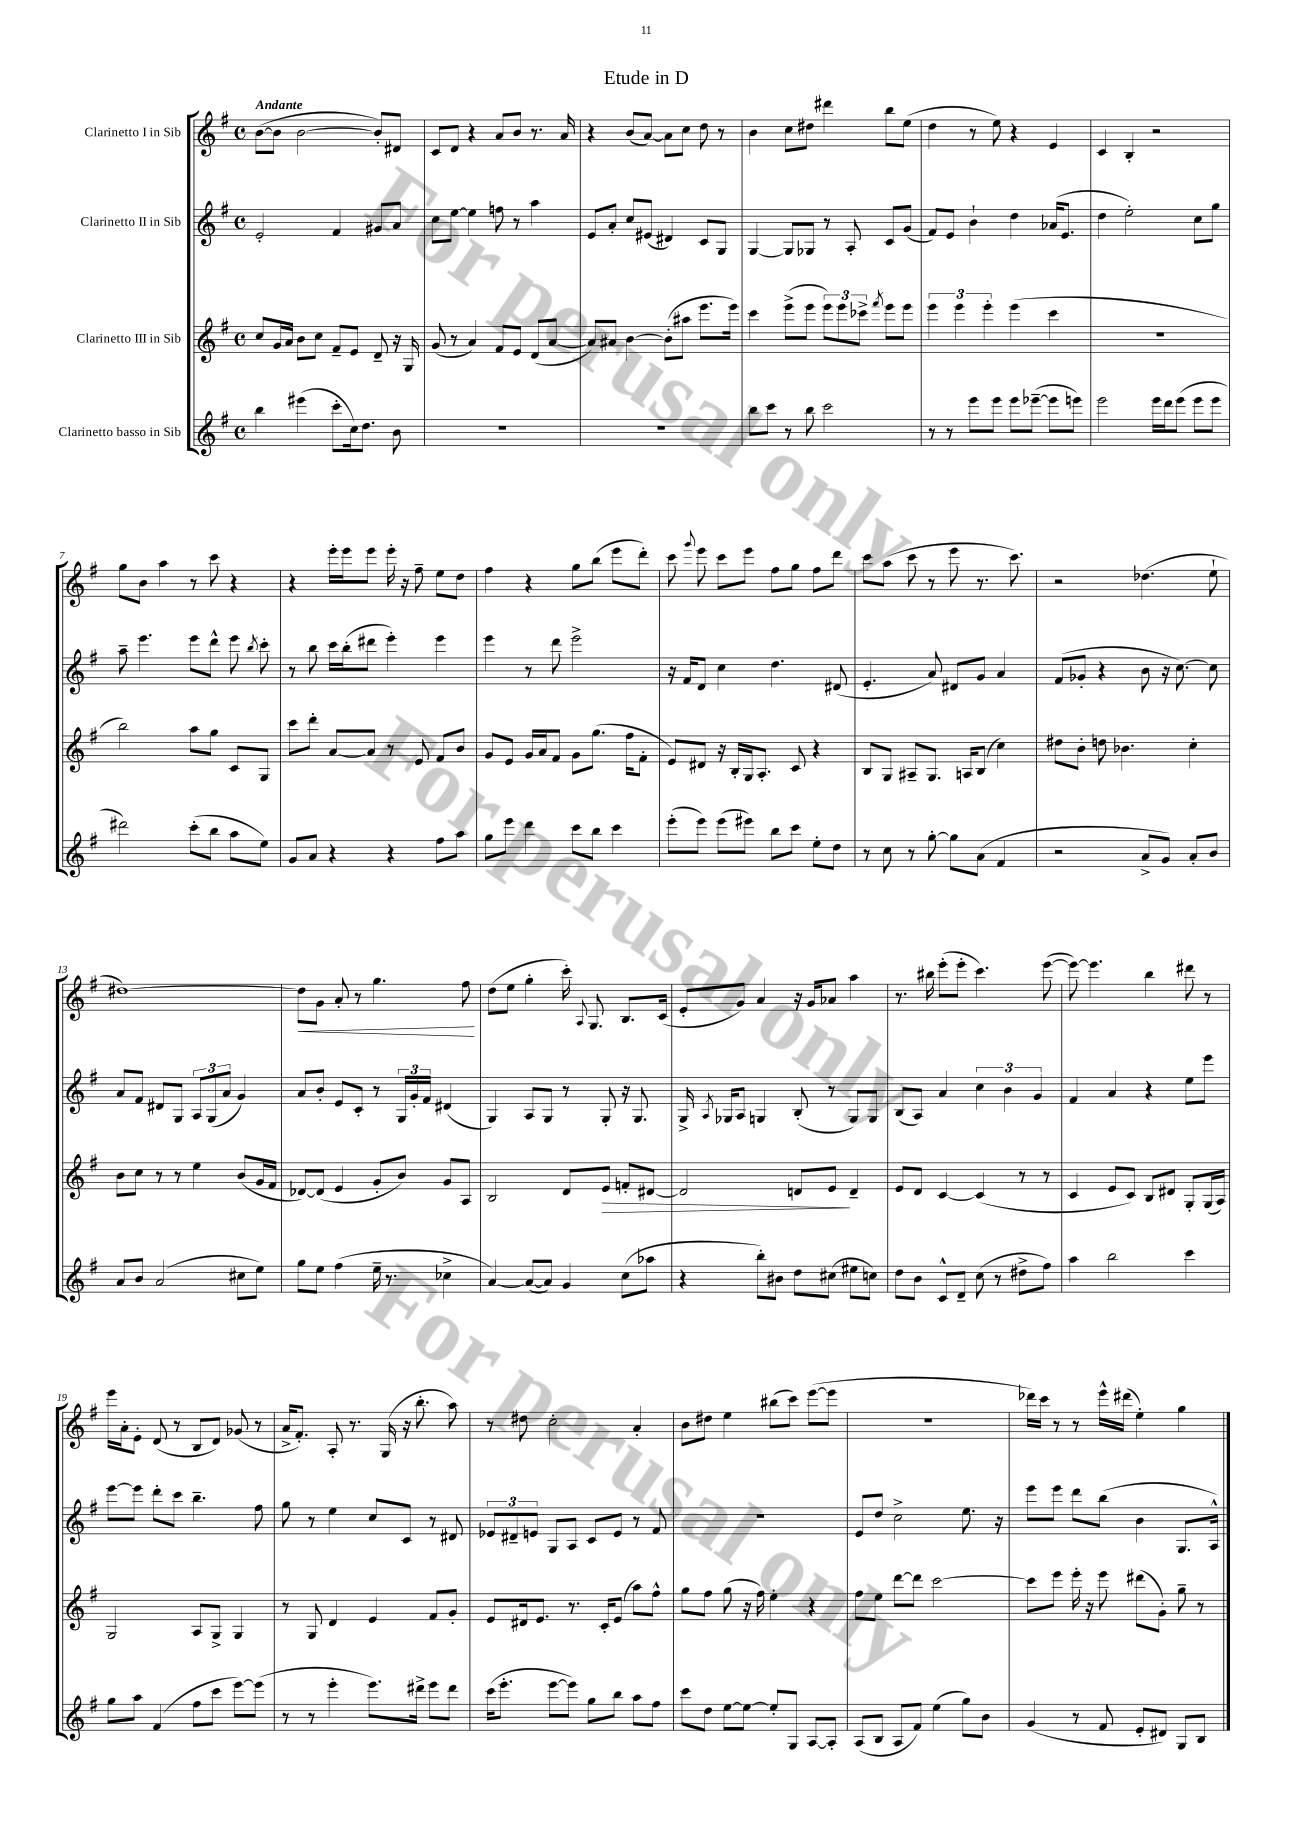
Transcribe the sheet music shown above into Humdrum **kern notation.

**kern	**kern	**dynam	**kern	**kern	**dynam
*part4	*part3	*part3	*part2	*part1	*part1
*staff4	*staff3	*staff3	*staff2	*staff1	*staff1
*I"Clarinetto basso in Sib	*I"Clarinetto III in Sib	*	*I"Clarinetto II in Sib	*I"Clarinetto I in Sib	*
*clefG2	*clefG2	*	*clefG2	*clefG2	*
*k[f#]	*k[f#]	*	*k[f#]	*k[f#]	*
*M4/4	*M4/4	*	*M4/4	*M4/4	*
*met(c)	*met(c)	*	*met(c)	*met(c)	*
=1	=1	=1	=1	=1	=1
!	!	!	!	!LO:TX:a:B:t=Andante	!
4bb\	8cc/L	.	2e'/	([8b\L	.
.	16g/L	.	.	8b\J]	.
.	16a/JJ	.	.	.	.
(4eee#X\	8b\L	.	.	[2b\	.
.	8cc\J	.	.	.	.
8ccc'\L	8f#~/L	.	4f#/	.	.
16cc\k)	8e/J	.	.	.	.
8.dd\J	.	.	.	.	.
.	8d~/	.	8g#X/L	8b'/L])	.
8b\	16r	.	8a/J	8d#X/J	.
.	16G/	.	.	.	.
=2	=2	=2	=2	=2	=2
1r	(8g/	.	8cc\L	8c/L	.
.	8r	.	[8ee\J	8d/J	.
.	4a/)	.	4ee\]	4r	.
.	8f#/L	.	8ffn\	8a/L	.
.	8e/J	.	8r	8b/J	.
.	(8d/L	.	4aa\	8.r	.
.	[8a/J	.	.	.	.
.	.	.	.	16a/	.
=3	=3	=3	=3	=3	=3
1r	8a/L])	.	8e/L	4r	.
.	8a#X/J	.	8a'/J	.	.
.	[4b\	.	8cc/L	(8b/L	.
.	.	.	(8e#X/J	[8a/J)	.
.	(8b'\L]	.	4d#X/)	8a\L]	.
.	8aa#X\J	.	.	8cc\J	.
.	8.eee\L	.	8c/L	8dd\	.
.	.	.	8G/J	8r	.
.	16eee\Jk)	.	.	.	.
=4	=4	=4	=4	=4	=4
8bb\L	4ccc\	.	[4G/	4b\	.
8ccc\J	.	.	.	.	.
8r	(8eee^\L	.	8G/L]	8cc\L	.
8bb\	8eee\J	.	8G-X/J	8dd#X\J	.
2ccc\	12eee\L)	.	8r	4ddd#X\	.
.	12eee\	.	.	.	.
.	.	.	8A'/	.	.
.	12ccc-X^\J	.	.	.	.
.	8qfff#/	.	.	.	.
.	8eee\L	.	8c/L	8bb\L	.
.	8eee\J	.	(8g/J	(8ee\J	.
=5	=5	=5	=5	=5	=5
8r	6eee\	.	8f#/L)	4dd\	.
8r	.	.	8e/J	.	.
.	6eee\	.	.	.	.
8eee\L	.	.	4b`\	8r	.
.	6eee'\	.	.	.	.
8eee\J	.	.	.	8ee\)	.
8eee\L	(4eee\	.	4dd\	4r	.
([8eee-X~\J	.	.	.	.	.
8eee-\L]	4ccc\	.	(16a-X/KL	4e/	.
.	.	.	8.e/J	.	.
8eeen\J)	.	.	.	.	.
=6	=6	=6	=6	=6	=6
2eee\	1r	.	4dd\	4c/	.
.	.	.	2ee'\)	4B'/	.
16eee\LL	.	.	.	2r	.
16ddd\J	.	.	.	.	.
(8eee\J	.	.	.	.	.
8eee\L	.	.	8cc\L	.	.
8eee\J	.	.	8gg\J	.	.
!!LO:LB:g=z
=7	=7	=7	=7	=7	=7
2ddd#X\)	2bb\)	.	8aa~\	8gg\L	.
.	.	.	4.eee\	8b\J	.
.	.	.	.	4aa\	.
(8ccc'\L	8aa\L	.	8eee\L	8r	.
8bb\J	8gg\J	.	8ddd^^\J	8ccc\	.
8aa\L	8c/L	.	8eee\	4r	.
.	.	.	8qbb/	.	.
8ee\J)	8G/J	.	8ccc'\	.	.
=8	=8	=8	=8	=8	=8
8g/L	8ccc\L	.	8r	4r	.
8a/J	8ddd'\J	.	8bb\	.	.
4r	[8a/L	.	16ccc\LL	16eee'\LL	.
.	.	.	(16bb'\J	16eee\J	.
.	8a/J]	.	8ddd#X\J	8eee\J	.
4r	8r	.	4eee'\)	16eee'\	.
.	.	.	.	16r	.
.	8e/	.	.	8ff#~\	.
8ff#\L	8f#/L	.	4eee\	8ee\L	.
8aa\J	8b/J	.	.	8dd\J	.
=9	=9	=9	=9	=9	=9
8gg\L	8g/L	.	4eee\	4ff#\	.
8eee\J	8e/J	.	.	.	.
4ddd\	16g/LL	.	8r	4r	.
.	16a/J	.	.	.	.
.	8f#/J	.	8ddd\	.	.
8ccc\L	8g\L	.	2eee^\	8gg\L	.
8bb\J	(8.gg\J	.	.	(8bb\J	.
4ccc\	.	.	.	8eee\L	.
.	16ff#\KL	.	.	.	.
.	8f#'\J	.	.	8ddd'\J)	.
=10	=10	=10	=10	=10	=10
(8eee'\L	8e/L)	.	16r	8ccc\	.
.	.	.	16f#/KL	.	.
.	.	.	.	8qqggg/	.
8eee\J)	8d#X/J	.	8d/J	8eee\	.
(8eee\L	16r	.	4cc\	8ccc\L	.
.	16B'/LL	.	.	.	.
8eee#X\J)	16G/J	.	.	8eee\J	.
.	8.A'/J	.	.	.	.
8bb\L	.	.	4.dd\	8ff#\L	.
8ccc\J	8c/	.	.	8gg\J	.
8ee'\L	4r	.	.	8ff#\L	.
8dd\J	.	.	(8d#X/	8ddd\J	.
=11	=11	=11	=11	=11	=11
8r	8B/L	.	4.e'/	8ccc\L	.
8cc\	8G/J	.	.	(8aa\J	.
8r	8A#X~/L	.	.	8ccc\	.
[8gg'\	8.G/J	.	8a/)	8r	.
8gg\L]	.	.	8d#X/L	8eee\	.
.	16An/KL	.	.	.	.
(8a\J	(8B/J	.	8g/J	8.r	.
4f#/	4cc\)	.	4a/	.	.
.	.	.	.	8.ccc\)	.
=12	=12	=12	=12	=12	=12
2r	8dd#X\L	.	(8f#/L	2r	.
.	8b'\J	.	8g-X'/J	.	.
.	8ddn\	.	4r	.	.
.	4.b-X\	.	.	.	.
8a^/L	.	.	8b\	(4.dd-X\	.
8g/J)	.	.	16r	.	.
.	.	.	[8.cc\)	.	.
8a'/L	4cc'\	.	.	.	.
8b/J	.	.	8cc\]	8ee`\	.
!!LO:LB:g=z
=13	=13	=13	=13	=13	=13
8a/L	8b\L	.	8a/L	[1dd#X)	.
8b/J	8cc\J	.	8f#/J	.	.
(2a/	8r	.	8d#X/L	.	.
.	8r	.	8G/J	.	.
.	4ee\	.	12A/L	.	.
.	.	.	(12G/	.	.
.	.	.	12a/J	.	.
8cc#X\L	(8b/L	.	4g/)	.	.
8ee\J)	16g/L	.	.	.	.
.	16f#/JJ	.	.	.	.
=14	=14	=14	=14	=14	=14
!	!	!	!	!	!LO:HP:b
8gg\L	[8d-X/L)	.	8a/L	8dd#\L]	<
8ee\J	(8d-/J]	.	8b'/J	8g\J	.
(4ff#\	4e/	.	8e/L	8a'/	.
.	.	.	8c'/J	8r	.
16ee~\	8g'/L	.	8r	4.gg\	.
8.r	.	.	.	.	.
.	8b/J)	.	24G/LL	.	.
.	.	.	24g'/	.	.
.	.	.	24f#/JJ	.	.
4cc-X^\	8g/L	.	(4d#X/	.	.
.	8A/J	.	.	8ff#\	.
.	.	.	.	.	[
=15	=15	=15	=15	=15	=15
[4a/)	2B/	.	4G/)	(8dd\L	.
.	.	.	.	8ee\J	.
(8a/L_	.	.	8A/L	4gg'\	.
8a/J])	.	.	8G/J	.	.
4g/	8d/L	.	8r	16ccc'\)	.
.	.	.	.	8qqA/	.
.	.	.	.	8.G/	.
!	!	!LO:HP:b	!	!	!
.	8e/J	>	8G'/	.	.
(8cc\L	8fn'/L	.	16r	8.B/L	.
.	.	.	8.G/	.	.
8aa-X\J	[8d#X/J	.	.	.	.
.	.	.	.	(16c/Jk	.
=16	=16	=16	=16	=16	=16
4r	2d#/]	.	16G^/	8e'/L	.
.	.	.	8qA/	.	.
.	.	.	16G-X/KL	.	.
.	.	.	8A/J	8g/J)	.
8bb'\L)	.	.	4Gn/	4a/	.
8b#X\J	.	.	.	.	.
8dd\L	8dn/L	.	(8B'/	16r	.
.	.	.	.	16g/KL	.
(8cc#X\J	8e/J	.	8r	8a-X/J	.
8ee#X\L	4d~/	]	8G/L)	4aa\	.
8ccn\J)	.	.	8G/J	.	.
=17	=17	=17	=17	=17	=17
8dd\L	8e/L	.	(8B/L	8.r	.
8b\J	8d/J	.	8A/J)	.	.
.	.	.	.	16bb#X\	.
8c^^/L	[4c/	.	4a/	(8eee'\L	.
8d~/J	.	.	.	8eee'\J	.
(8cc\	(4c/]	.	6cc\	4.ccc\)	.
8r	.	.	.	.	.
.	.	.	6b\	.	.
8dd#X^\L	8r	.	.	.	.
.	.	.	6g/	.	.
8ff#\J)	8r	.	.	([8eee\	.
=18	=18	=18	=18	=18	=18
4aa\	4c/	.	4f#/	8eee\_)	.
.	.	.	.	4.eee\]	.
2bb\	8e/L	.	4a/	.	.
.	8c/J)	.	.	.	.
.	8B/L	.	4r	4bb\	.
.	8d#X/J	.	.	.	.
4ccc\	8G'/L	.	8ee\L	8ddd#X\	.
.	(16G/L	.	8eee\J	8r	.
.	16A/JJ)	.	.	.	.
!!LO:LB:g=z
=19	=19	=19	=19	=19	=19
8gg\L	2G/	.	[8eee\L	16eee\LL	.
.	.	.	.	16a'\J	.
8aa\J	.	.	8eee\J]	8e'\J	.
(4f#/	.	.	8ddd'\L	(8d/	.
.	.	.	8ccc\J	8r	.
8ff#\L	8A/L	.	4.bb~\	8B/L	.
8ccc\J	8G^/J	.	.	8d/J)	.
[8eee\L)	4G/	.	.	(8g-X/	.
(8eee\J]	.	.	8ff#\	8r	.
=20	=20	=20	=20	=20	=20
8r	8r	.	8gg\	16a^/KL	.
.	.	.	.	8.f#'/J)	.
8r	8G/	.	8r	.	.
4eee'\	4d/	.	4ee\	8A'/	.
.	.	.	.	8.r	.
8.eee\L)	4e/	.	8cc/L	.	.
.	.	.	.	(16G/	.
.	.	.	8c/J	16r	.
16ddd#X^\Jk	.	.	.	8.bb'\	.
8eee\L	8f#/L	.	8r	.	.
8ddd#\J	8g'/J	.	8d#X/	8aa\)	.
=21	=21	=21	=21	=21	=21
(16ccc\KL	8e/L	.	12e-X/L	8r	.
8.eee'\J	.	.	.	.	.
.	.	.	12d#X~/	.	.
.	16d#X/k	.	.	8dd#X\	.
.	.	.	12en/J	.	.
.	8.e/J	.	.	.	.
[8eee\L	.	.	8G/L	2cc'\	.
8eee\J])	8.r	.	8A/J	.	.
8gg\L	.	.	8c/L	.	.
.	16c'/KL	.	.	.	.
8bb\J	(8e/J	.	8e/J	.	.
8aa\L	8aa\L)	.	8r	4a'/	.
8ff#\J	8ff#^^\J	.	8f#/	.	.
=22	=22	=22	=22	=22	=22
8ccc\L	8gg\L	.	1r	8b\L	.
8dd\J	8ff#\J	.	.	8dd#X\J	.
[8ee\L	(8gg\	.	.	4ee\	.
8ee\J_	16r	.	.	.	.
.	16ff#\)	.	.	.	.
8ee'/L]	4ee'\	.	.	(8bb#X\L	.
8G/J	.	.	.	8ccc\J)	.
[8A/L	4r	.	.	([8eee\L	.
8A'/J]	.	.	.	8eee\J]	.
=23	=23	=23	=23	=23	=23
(8A/L	8ff#\L	.	8e/L	1r	.
8B/J	8ee\J	.	8dd/J	.	.
8A/L	[8ddd\L	.	2cc^\	.	.
8f#/J)	8ddd\J]	.	.	.	.
(4ee\	[2ccc\	.	.	.	.
8gg\L)	.	.	8.ee\	.	.
8b\J	.	.	.	.	.
.	.	.	16r	.	.
=24	=24	=24	=24	=24	=24
(4g/	8ccc\L]	.	8eee\L	16ddd-X\LL)	.
.	.	.	.	16ccc\JJ	.
.	8eee\J	.	8eee\J	8r	.
8r	16eee'\	.	8ddd\L	8r	.
.	16r	.	.	.	.
8f#/	8eee\	.	(8bb\J	16eee^^\LL	.
.	.	.	.	(16ddd#X\JJ	.
8e'/L	(8ddd#X\L	.	4b\	4ee'\)	.
8d#X/J)	8g'\J)	.	.	.	.
8G/L	8gg~\	.	8.G/L	4gg\	.
8B/J	8r	.	.	.	.
.	.	.	16A^^/Jk)	.	.
==	==	==	==	==	==
*-	*-	*-	*-	*-	*-
